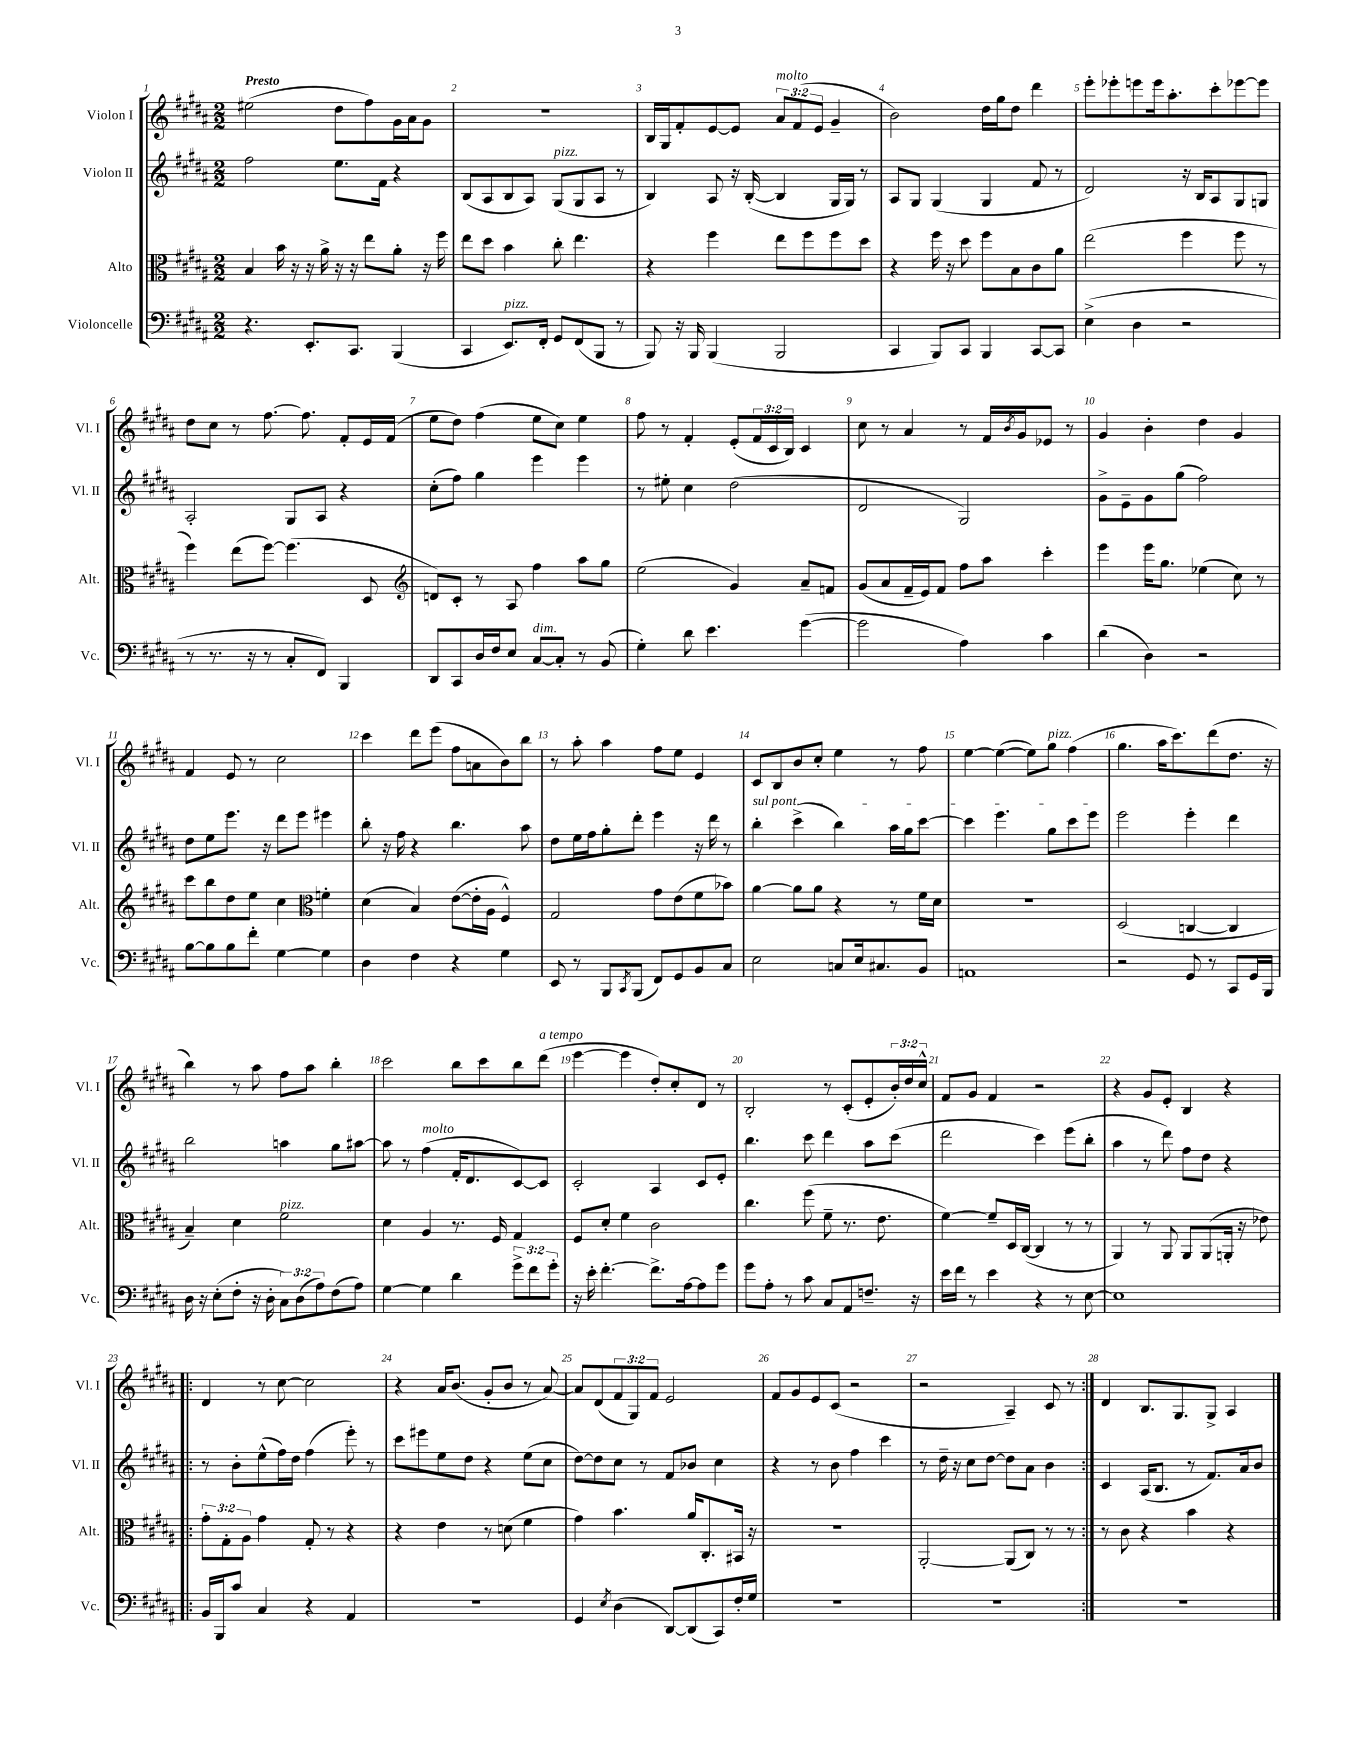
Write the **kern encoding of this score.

**kern	**kern	**kern	**kern
*staff4	*staff3	*staff2	*staff1
*clefF4	*clefC3	*clefG2	*clefG2
*k[f#c#g#d#a#]	*k[f#c#g#d#a#]	*k[f#c#g#d#a#]	*k[f#c#g#d#a#]
*M2/2	*M2/2	*M2/2	*M2/2
4.r	4B	2ff#	(2ee#
.	16b	.	.
.	16r	.	.
8.EE'	16r	.	.
.	16a#^	.	.
.	16r	8.ee	8dd#
8.CC#	16r	.	.
.	8ee	.	8ff#)
.	.	16f#	.
(4BBB	8a#'	4r	16g#
.	.	.	16a#
.	16r	.	8g#
.	16ff#	.	.
=	=	=	=
4CC#	8ee	(8B	1r
.	8dd#	8A#	.
8.EE)	4b	8B	.
.	.	8A#)	.
16FF#'	.	.	.
8GG#	8cc#'	(8G#	.
(8FF#	4.ee	8G#	.
8BBB	.	8A#	.
8r	.	8r	.
=	=	=	=
8BBB)	4r	4B)	16B
.	.	.	16G#
16r	.	.	8f#'
16BBB	.	.	.
(4BBB	4ff#	8A#	[8e
.	.	16r	8e]
.	.	([16B'	.
2BBB	8ee	4B]	12a#
.	.	.	(12f#
.	8ff#	.	.
.	.	.	12e
.	8ff#	16G#	4g#~
.	.	16G#)	.
.	8dd#	8r	.
=	=	=	=
4CC#	4r	8A#	2b)
.	.	8G#	.
8BBB)	16ff#	(4G#	.
.	16r	.	.
8CC#	8dd#	.	.
4BBB	8ff#	4G#	16dd#
.	.	.	16gg#
.	8B	.	8dd#
[8CC#	8c#	8f#	4ddd#
8CC#]	8a#	8r	.
=	=	=	=
(4E^	(2ee	2d#)	8eee'
.	.	.	8eee-'
4D#	.	.	8eee
.	.	.	16eee
.	.	.	8.aa#'
2r	4ff#	16r	.
.	.	16B	.
.	.	8A#	8ccc#'
.	8ff#	8G#	[8eee-
.	8r	8G	8eee-]
=	=	=	=
8r	4ff#)	2A#'	8dd#
8.r	.	.	8cc#
.	(8ee	.	8r
16r	.	.	.
8r	[8ff#)	.	[8.ff#
8C#'	(4.ff#]	8G#	.
.	.	.	8.ff#]
8FF#)	.	8A#	.
4BBB	.	4r	8f#'
.	8D#	.	16e
.	.	.	(16f#
=	=	=	=
*	*clefG2	*	*
8DD#	8d)	(8cc#'	8ee
8CC#	8c#'	8ff#)	8dd#)
16D#	8r	4gg#	(4ff#
16F#	.	.	.
8E	8A#	.	.
[8C#	4ff#	4eee	8ee
8C#']	.	.	8cc#)
8r	8aa#	4eee	4ee
(8BB	8gg#	.	.
=	=	=	=
4G#')	(2ee	8r	8ff#
.	.	8ee#'	8r
8d#	.	4cc#	4f#'
4.e	.	.	.
.	4g#)	(2dd#	(8e'
.	.	.	24f#
.	.	.	24c#
.	.	.	24B)
([4g#	8a#~	.	4c#
.	8f	.	.
=	=	=	=
2g#]	(8g#	2d#	8cc#
.	8a#	.	8r
.	16f#~	.	4a#
.	16e)	.	.
.	8f#	.	.
4A#)	8ff#	2G#)	8r
.	8aa#	.	16f#
.	.	.	8qb
.	.	.	16g#
4c#	4ccc#'	.	8e-
.	.	.	8r
=	=	=	=
(4d#	4eee	8g#^	4g#
.	.	8e~	.
4D#)	16eee	8g#	4b'
.	8.gg#	.	.
.	.	(8gg#	.
2r	(4ee-	2ff#)	4dd#
.	8cc#)	.	4g#
.	8r	.	.
=	=	=	=
[8B	8ccc#	8dd#	4f#
8B]	8bb	8ee	.
8B	8dd#	8.eee	8e
8f#'	8ee	.	8r
.	.	16r	.
[4G#	4cc#	8ddd#	2cc#
.	.	8eee	.
*	*clefC3	*	*
4G#]	4f'	4eee#	.
=	=	=	=
4D#	(4d#	8bb'	4ccc#
.	.	16r	.
.	.	16ff#	.
4F#	4B)	4r	8ddd#
.	.	.	(8eee
4r	([8e	4.bb	8ff#
.	16e']	.	8a
.	16A#	.	.
4G#	4F#^^)	.	8b)
.	.	8aa#	8bb
=	=	=	=
8EE	2G#	8dd#	8r
8r	.	16ee	8aa#'
.	.	16ff#	.
8BBB	.	8gg#'	4aa#
8qCC#	.	.	.
(8BBB	.	8ddd#'	.
8FF#)	8g#	4eee	8ff#
8GG#	(8e	.	8ee
8BB	8f#	16r	4e
.	.	16ddd#	.
8C#	8b-)	8r	.
=	=	=	=
2E	[4a#	4bb'	8c#
.	.	.	8B
.	8a#]	(4ccc#^	8b
.	8a#	.	8cc#'
8C	4r	4bb)	4ee
16E	.	.	.
8.C#	.	.	.
.	8r	16aa#	8r
.	.	16gg#	.
8BB	16f#	[8ccc#	8ff#
.	16d#	.	.
=	=	=	=
1AA	1r	4ccc#]	[4ee
.	.	4.eee	(4ee_
.	.	.	8ee])
.	.	8gg#	8gg#
.	.	8ccc#	(4ff#
.	.	8eee	.
=	=	=	=
2r	(2D#	2eee	4.gg#
.	.	.	16aa#
.	.	.	8.ccc#)
8GG#	[4C	4eee'	.
8r	.	.	(8ddd#
8CC#	4C]	4ddd#	8.dd#
16GG#	.	.	.
16BBB	.	.	16r
=	=	=	=
16D#	4B~)	2bb	4bb)
16r	.	.	.
(8E'	.	.	.
8F#'	4d#	.	8r
16r	.	.	8aa#
16D#'	.	.	.
12C#)	2f#	4aa	8ff#
(12D#	.	.	.
.	.	.	8aa#
12A#)	.	.	.
(8F#	.	8gg#	4bb'
8A#)	.	[8aa#	.
=	=	=	=
[4G#	4d#	8aa#]	2ccc#
.	.	8r	.
4G#]	4A#	(4ff#	.
4d#	8.r	16f#'	8bb
.	.	8.d#	.
.	.	.	8ccc#
.	16F#	.	.
12g#^	4G#	[8c#)	8bb
12f#	.	.	.
.	.	8c#]	(8ddd#
12g#'	.	.	.
=	=	=	=
16r	8F#	2c#'	[4eee
16e'	.	.	.
[4.f#'	8d#'	.	.
.	4f#	.	4eee]
8.f#^]	2c#	4A#	8dd#')
.	.	.	8cc#'
[16A#	.	.	.
8A#]	.	8c#	8d#
8g#	.	8e'	8r
=	=	=	=
8g#	4.cc#	4.bb	2B'
8A#'	.	.	.
8r	.	.	.
8c#	(8ff#	8ccc#	.
8C#	8f#~	4ddd#	8r
8AA#	8.r	.	(8c#'
8.F~	.	8aa#	8e'
.	8.e	.	.
.	.	(8ccc#	24b')
.	.	.	24dd#
16r	.	.	.
.	.	.	24cc#^^
=	=	=	=
16e	[4f#)	2ddd#	8f#
16f#	.	.	.
8r	.	.	8g#
4e	8f#~]	.	4f#
.	16D#	.	.
.	([16C#	.	.
4r	4C#]	4ccc#)	2r
8r	8r	(8eee	.
[8E	8r	8bb'	.
=	=	=	=
1E]	4AA#)	4aa#	4r
.	8r	8r	8g#
.	8AA#	8ddd#)	8e'
.	8AA#	8ff#	4B
.	(8AA#	8dd#	.
.	16AA'	4r	4r
.	16r	.	.
.	8e-)	.	.
=!|:	=!|:	=!|:	=!|:
16BB	12g#'	8r	4d#
16BBB	.	.	.
.	12G#'	.	.
8c#	.	8b'	.
.	12A#	.	.
4C#	4g#	(8ee^^	8r
.	.	16ff#)	[8cc#
.	.	16dd#	.
4r	8G#'	(4ff#	2cc#]
.	8r	.	.
4AA#	4r	8eee')	.
.	.	8r	.
=	=	=	=
1r	4r	8ccc#	4r
.	.	8eee#	.
.	4e	8ee	16a#
.	.	.	(8.b
.	.	8dd#	.
.	8r	4r	8g#'
.	(8d	.	8b
.	4f#	(8ee	8r
.	.	8cc#	[8a#)
=	=	=	=
4GG#	4g#)	[8dd#)	8a#]
.	.	8dd#]	(8d#
8qE	.	.	.
(4D#	4.b	8cc#	12f#
.	.	.	12G#)
.	.	8r	.
.	.	.	12f#
[8DD#)	.	8f#	2e
(8DD#]	16a#	8b-	.
.	8.C#'	.	.
8CC#)	.	4cc#	.
16F#'	16BB#	.	.
16G#	16r	.	.
=	=	=	=
1r	1r	4r	8f#
.	.	.	8g#
.	.	8r	8e
.	.	8b	(8c#
.	.	4ff#	2r
.	.	4ccc#	.
=	=	=	=
1r	[2AA#'	8r	2r
.	.	16dd#~	.
.	.	16r	.
.	.	8cc#	.
.	.	[8dd#	.
.	(8AA#]	8dd#]	4A#~)
.	8C#)	8a#	.
.	8r	4b	8c#
.	8r	.	8r
=:|!	=:|!	=:|!	=:|!
1r	8r	4c#	4d#
.	8c#	.	.
.	4r	(16A#	8.B
.	.	8.B	.
.	.	.	8.G#
.	4b	8r	.
.	.	8.f#)	8G#^
.	4r	.	4A#
.	.	16a#	.
.	.	8b	.
==	==	==	==
*-	*-	*-	*-
